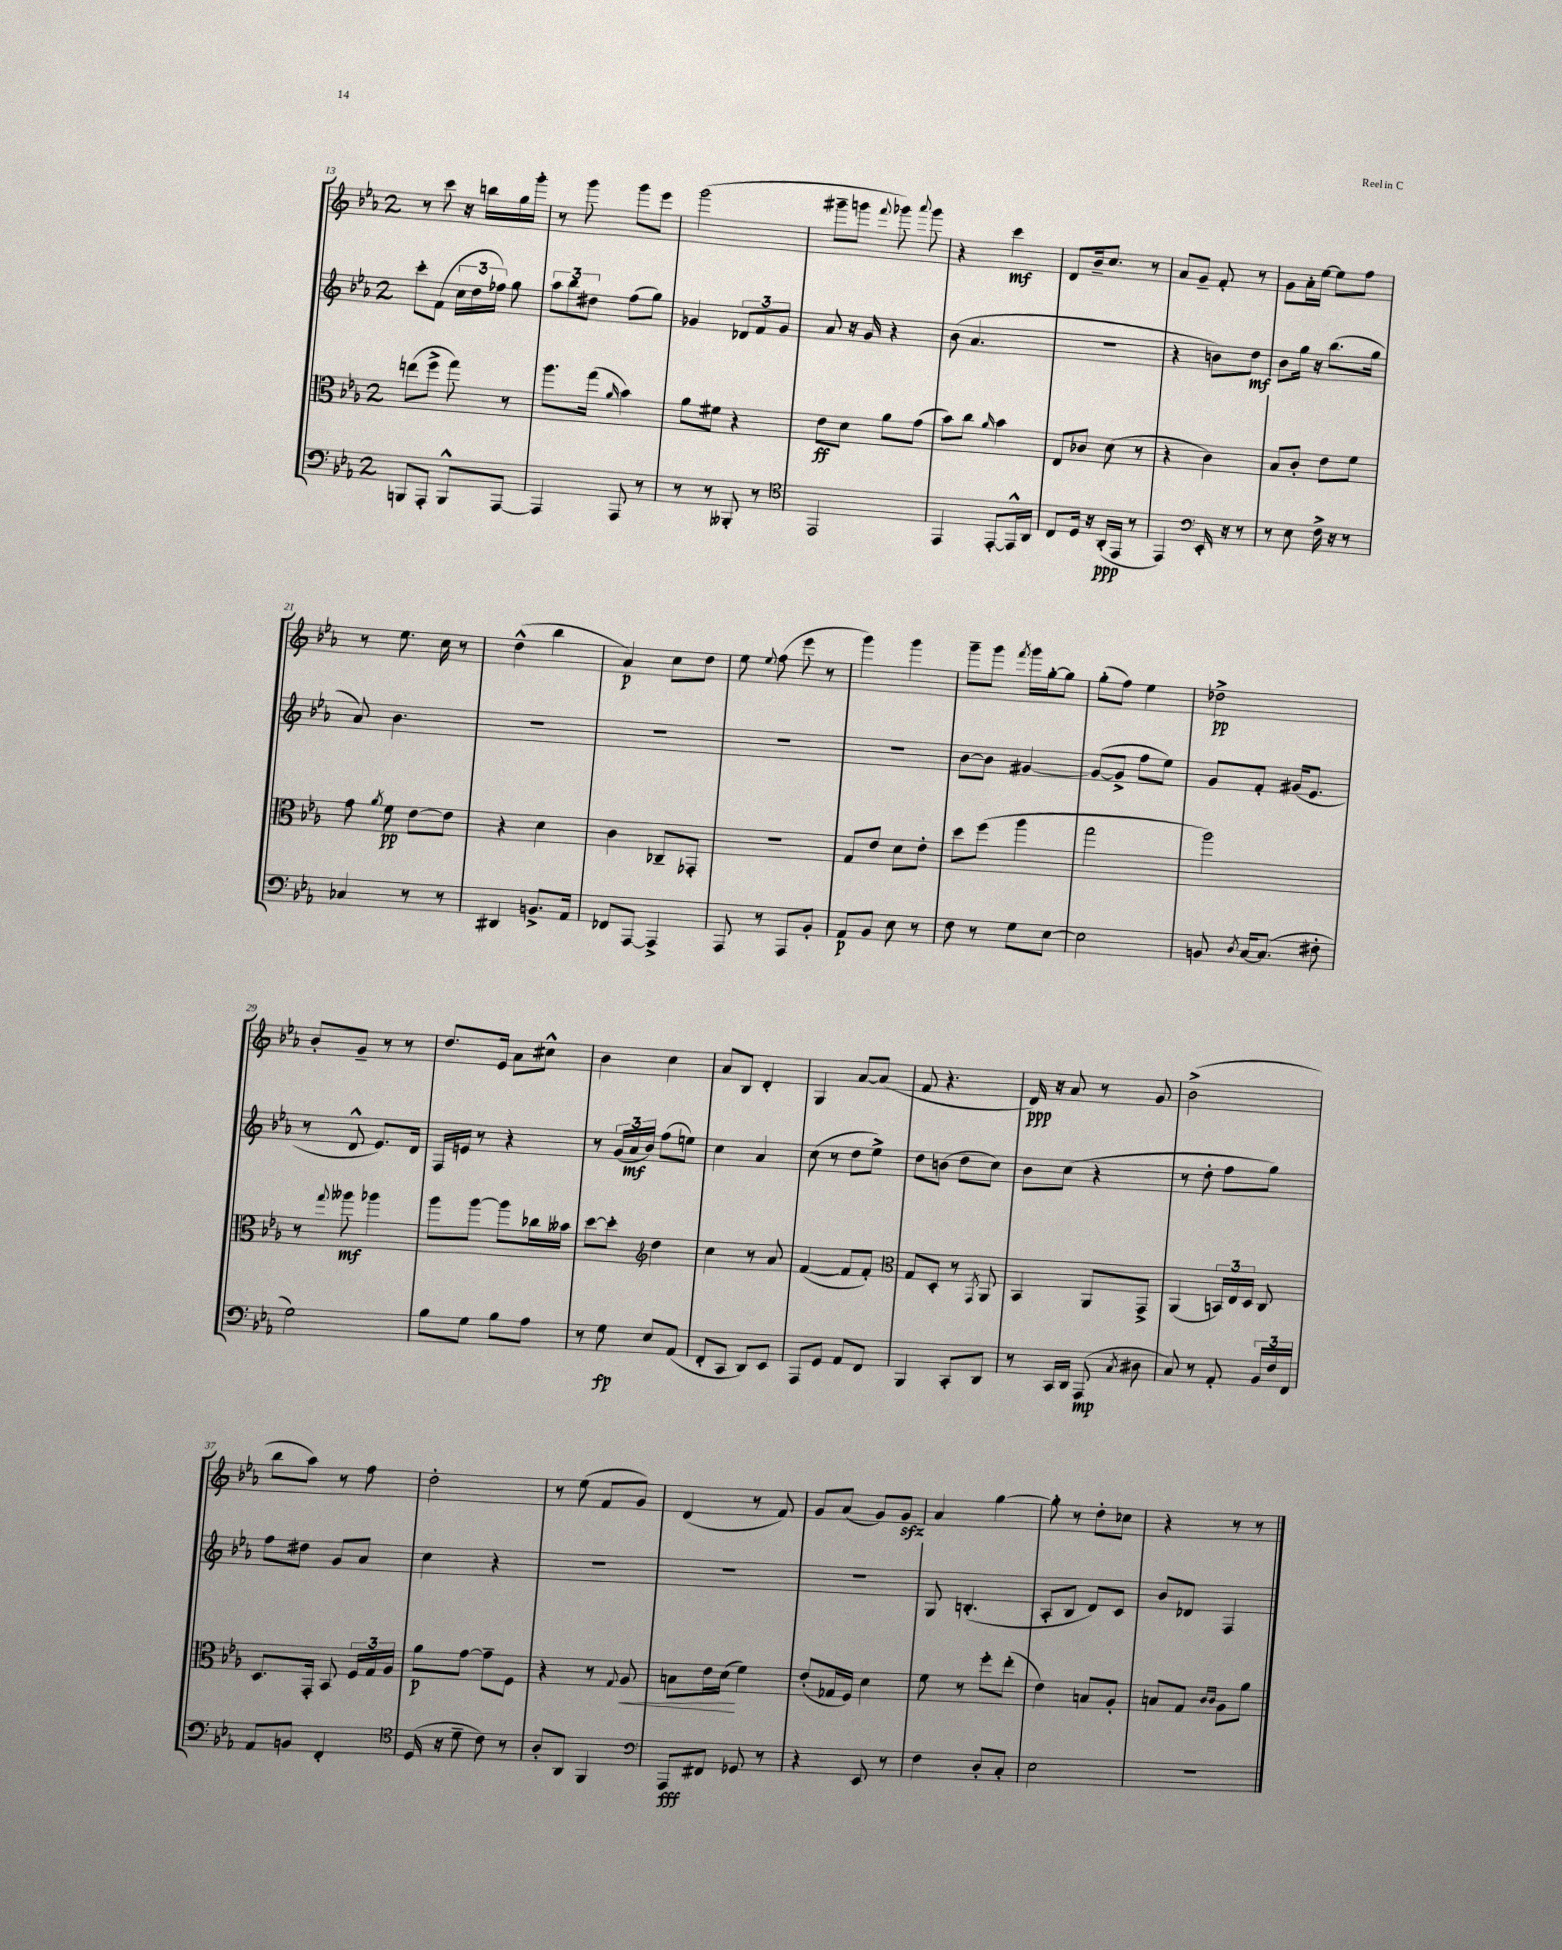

**kern	**kern	**kern	**kern
*staff4	*staff3	*staff2	*staff1
*clefF4	*clefC3	*clefG2	*clefG2
*k[b-e-a-]	*k[b-e-a-]	*k[b-e-a-]	*k[b-e-a-]
*M2/4	*M2/4	*M2/4	*M2/4
8BBB/L	(8ee\L	8ccc'\L	8r
8AAA-'/J	8ff^\J	(8f\J	8ccc\
8BBB^^/L	8gg\)	24cc\LL	16r
.	.	24dd\	.
.	.	.	16bb\LL
.	.	24ff-\JJ)	.
[8AAA-/J	8r	8gg\	16gg\
.	.	.	16ggg'\JJ
=	=	=	=
4AAA-/]	8.aa-\L	12aa-\L	8r
.	.	12bb-\	.
.	.	.	8ggg\
.	.	12dd#\J	.
.	(16gg\Jk	.	.
.	16qqa-/	.	.
8AAA-/	4b-\)	(8ff\L	8ggg\L
8r	.	8gg\J)	8eee-\J
=	=	=	=
8r	8a-\L	4g-/	(2ggg\
8r	8f#\J	.	.
8BBB--'/	4r	12d-/L	.
.	.	12f/	.
8r	.	.	.
.	.	12g-/J	.
=	=	=	=
*clefC4	*	*	*
2EE-/	8e-\L	8a-/	8ggg#~\L
.	8d\J	16r	8ggg\J
.	.	16g/	.
.	.	.	8qqfff/
.	8a-\L	4r	8ggg-\)
.	.	.	8qqaaa-/
.	(8g\J	.	8ggg-\
=	=	=	=
4EE-/	8b-\L)	(8b-\	4r
.	8cc\J	4.a-/	.
.	16qqa-/	.	.
[8EE-'/L	4b-\	.	4ccc\
16EE-^^/]L	.	.	.
16AA-/JJ	.	.	.
=	=	=	=
8C/L	8E-/L	2r	8d/L
16D/Jk	8c-/J	.	16b-~/k
16r	.	.	8.cc/J
(16AA-'/LL	(8d\	.	.
16EE-/JJ	.	.	.
8r	8r	.	8r
=	=	=	=
4EE-/)	4r	4r	8a-/L
.	.	.	8g~/J
*clefF4	*	*	*
16EE-'/	4c\)	8b\L)	8f'/
16r	.	.	.
8r	.	8dd\J	8r
=	=	=	=
8r	8B-/L	8b-\L	8g\L
8E-\	8c'/J	16gg\Jk	16a-'\L
.	.	16r	[16ee-\JJ
16F^\	8e-\L	(8.bb-\L	8ee-\]L
16r	.	.	.
8r	8f\J	.	8ff\J
.	.	16gg\Jk	.
=	=	=	=
4C-/	8g\	8a-/)	8r
.	8qa-/	.	.
.	8f\	4.b-\	8.ee-\
8r	[8e-\L	.	.
.	.	.	16cc\
8r	8e-\]J	.	8r
=	=	=	=
4DD#/	4r	2r	(4dd^^\
8.BB^/L	4d\	.	4bb-\
16AA-/Jk	.	.	.
=	=	=	=
8FF-/L	4c\	2r	4a-/)
[8AAA-/J	.	.	.
4AAA-^/]	8C-~/L	.	8cc\L
.	8GG-'/J	.	8dd\J
=	=	=	=
8AAA-/	2r	2r	8ee-\
.	.	.	8qqee-/
8r	.	.	(8ff\
8AAA-/L	.	.	8eee-\
8BB-'/J	.	.	8r
=	=	=	=
8AA-/L	8G/L	2r	4ggg\)
8BB-/J	8e-/J	.	.
8E-\	8d\L	.	4ggg\
8r	8e-'\J	.	.
=	=	=	=
8F\	8dd\L	[8b-\L	8ggg~\L
8r	(8ff\J	8b-\]J	8ggg\J
.	.	.	8qfff/
8G\L	4aa-\	[4g#/	16ggg\LL
.	.	.	[16gg'\J
[8E-\J	.	.	8gg\]J
=	=	=	=
2E-\]	2gg\	(8g#/_L	(8gg'\L
.	.	8g#^/]J	8ff\J)
.	.	8ff\L	4ee-\
.	.	8ee-\J)	.
=	=	=	=
8BB/	2aa-\)	8g/L	2dd-^\
8qD/	.	.	.
[16C/LK	.	8f'/J	.
(8.C/]J	.	.	.
.	.	(16g#/LK	.
.	.	8.e-/J	.
8F#'\	.	.	.
=	=	=	=
2G\)	8r	8r	8b-'/L
.	8qqgg/	.	.
.	8aa--\	8d^^/	8g~/J
.	4aa-\	8.e-/L)	8r
.	.	.	8r
.	.	16d/Jk	.
=	=	=	=
8B-\L	8aa-\L	16F/LL	8.dd/L
.	.	16e/JJ	.
8G\J	[8aa-\J	8r	.
.	.	.	16e-/Jk
8B-\L	8aa-\]L	4r	8a-\L
8A-\J	16cc-\L	.	8cc#^^\J
.	16b--\JJ	.	.
=	=	=	=
8r	[8dd\L	8r	4b-\
8G\	8dd'\]J	(24g/LL	.
.	.	24a-/	.
.	.	24b-/JJ)	.
*	*clefG2	*	*
8E-/L	4dd\	(8ff\L	4cc\
(8AA-/J	.	8ee\J)	.
=	=	=	=
8FF'/L	4cc\	4cc\	8a-/L
8CC/J	.	.	8B-/J
8DD/L)	8r	4a-/	4d'/
8EE-/J	8a-/	.	.
=	=	=	=
8AAA-/L	([4f/	(8cc\	4G/
8GG/J	.	8r	.
8AA-/L	8f/]L	8dd\L	[8a-/L
8FF/J	8f'/J)	8ee-^\J)	(8a-/]J
=	=	=	=
*	*clefC3	*	*
4BBB-/	8G/L	8dd\L	8f/
.	8D'/J	(8b\J	4.r
8CC'/L	8r	8dd\L	.
.	8qGG/	.	.
8DD/J	8AA-/	8cc\J)	.
=	=	=	=
8r	4BB-/	8b-\L	16d/)
.	.	.	16r
16CC/LL	.	(8cc\J	8a-/
16DD/JJ	.	.	.
(8AAA-/	8AA-/L	4r	8r
8qC/	.	.	.
8D#\	8GG^/J	.	8g/
=	=	=	=
8C/)	(4AA-/	8r	(2b-^\
8r	.	8dd'\	.
8AA-'/	24BB/LL)	8ff\L	.
.	24E-/	.	.
.	24D/JJ	.	.
24BB-/LL	8C/	8gg\J)	.
24F/	.	.	.
24FF/JJ	.	.	.
=	=	=	=
8AA-/L	8.D/L	8ff\L	8bb-\L
8BB/J	.	8dd#\J	8aa-\J)
.	16GG'/Jk	.	.
4FF'/	8BB-/	8g/L	8r
.	24F/LL	8a-/J	8ff\
.	24G/	.	.
.	24A-/JJ	.	.
=	=	=	=
*clefC4	*	*	*
(16D/	8a-\L	4cc\	2dd'\
16r	.	.	.
8d~\	[8g\J	.	.
8c\)	8g~\]L	4r	.
8r	8F\J	.	.
=	=	=	=
8A-'/L	4r	2r	8r
8AA-/J	.	.	(8ee-\
4FF/	8r	.	8f/L
.	8qqG/	.	.
.	8A-/	.	8g/J)
=	=	=	=
*clefF4	*	*	*
8AAA-/L	8B\L	2r	(4d/
8FF#/J	16e-\L	.	.
.	(16d\JJ	.	.
8GG-/	4f\)	.	8r
8r	.	.	8f/)
=	=	=	=
4r	(8e-'/L	2r	8g/L
.	16G-/L	.	(8a-/J
.	16F/JJ)	.	.
8EE-/	4d\	.	8g/L)
8r	.	.	8g/J
=	=	=	=
4F\	8f\	8G/	4a-/
.	8r	(4.B'/	.
8D'/L	8ff'\L	.	[4gg\
8C'/J	(8ee-'\J	.	.
=	=	=	=
2E-\	4e-\)	8A-'/L	8gg'\]
.	.	8B-/J	8r
.	8B/L	8d/L)	8dd'\L
.	8A-'/J	8c/J	8cc-\J
=	=	=	=
2r	8B/L	8b-/L	4r
.	8G/J	8d-/J	.
.	16qqc/LL	.	.
.	16qqc/JJ	.	.
.	8A-\L	4F/	8r
.	8a-\J	.	8r
==	==	==	==
*-	*-	*-	*-
